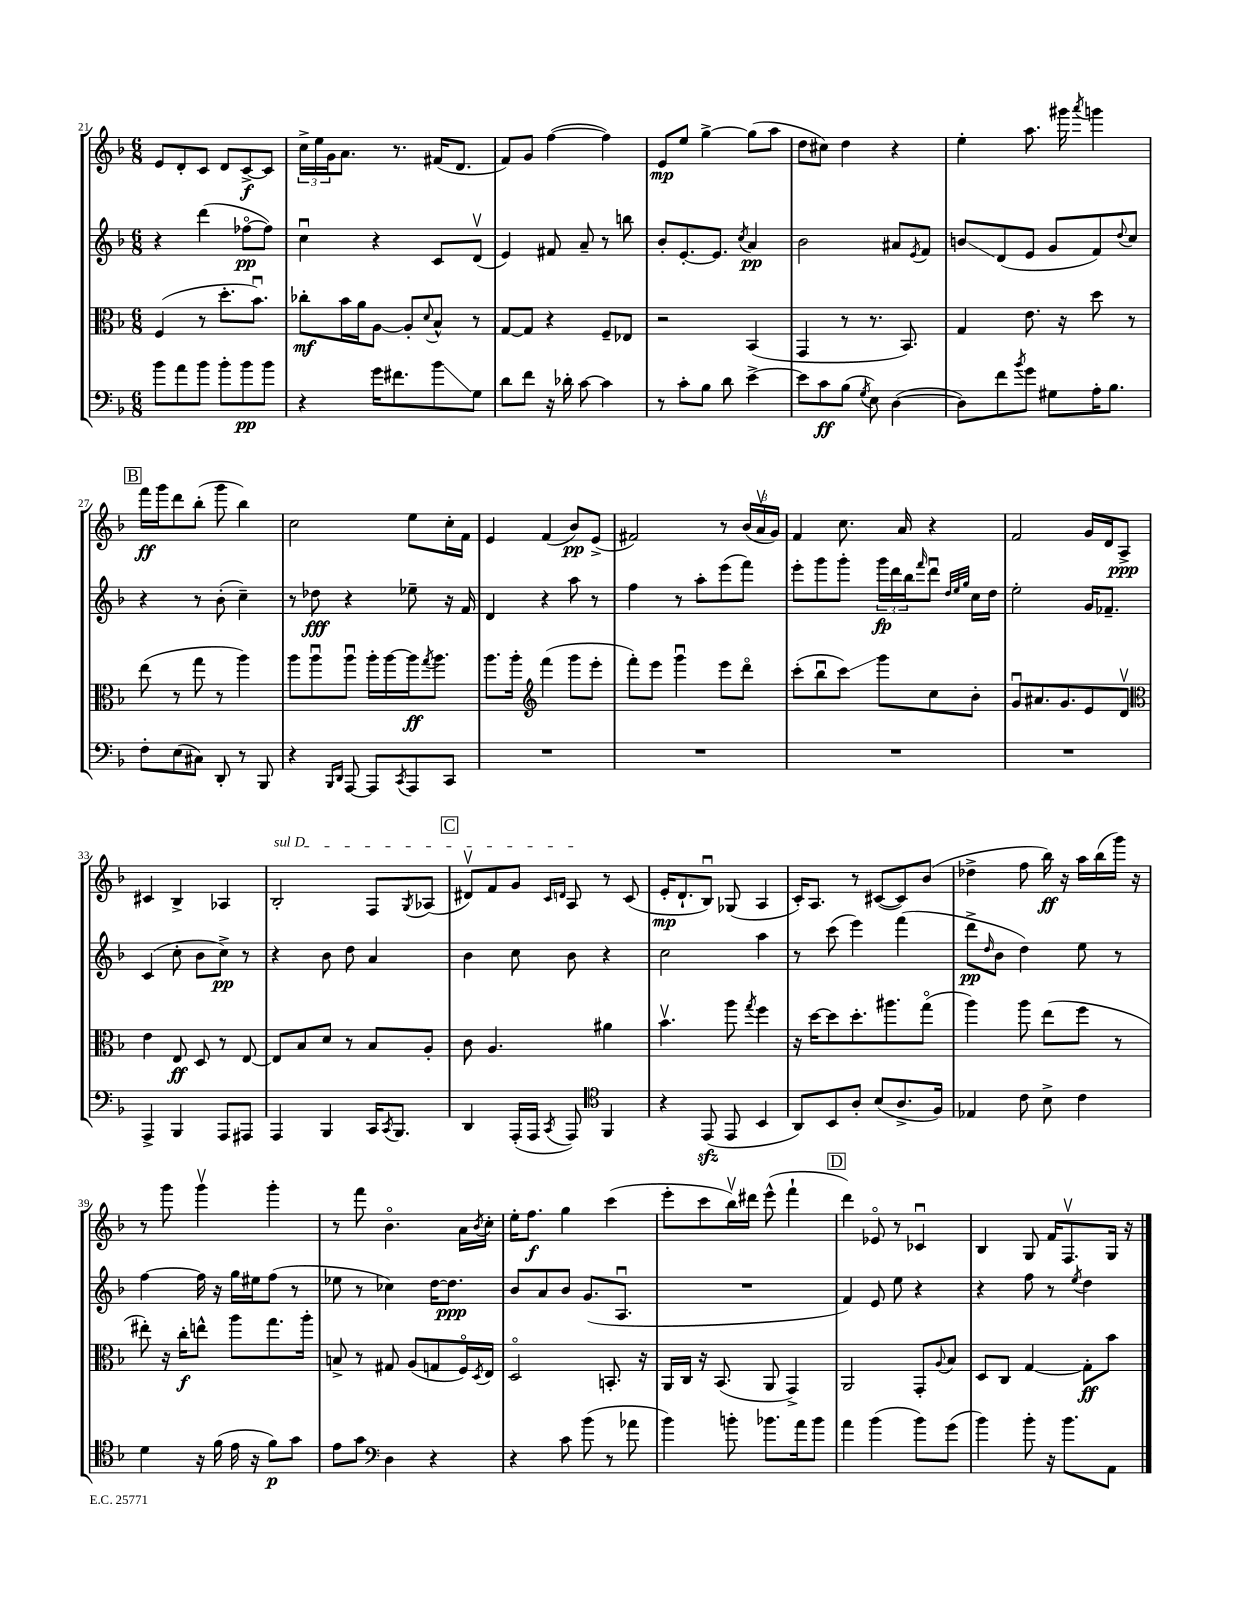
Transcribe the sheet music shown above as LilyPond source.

<<
\new StaffGroup <<
\new Staff = "s0" {
    \clef treble \key f \major \numericTimeSignature \time 6/8
    e'8 d'8-. c'8 d'8 c'8~->\f c'8 |
    \tuplet 3/2 { c''16-> e''16 g'16 } a'8. r8. fis'16( d'8. |
    f'8) g'8 f''4~( f''4) |
    e'8\mp e''8 g''4~-> g''8( a''8 |
    d''8 cis''8) d''4 r4 |
    e''4-. a''8. gis'''16 \acciaccatura { a'''8 } g'''4 |
    \mark \markup { \box "B" } f'''16\ff g'''16 d'''8 bes''8-.( g'''8 bes''4) |
    c''2 e''8 c''16-. f'16 |
    e'4 f'4( bes'8\pp) e'8->( |
    fis'2) r8 \tuplet 3/2 { bes'16( a'16\upbow g'16) } |
    f'4 c''8. a'16 r4 |
    f'2 g'16 d'16 a8->\ppp |
    cis'4 bes4-> aes4 |
    \once \override TextSpanner.bound-details.left.text = \markup { \italic "sul D" } bes2-.\startTextSpan f8 \acciaccatura { g8 } aes8( |
    \mark \markup { \box "C" } dis'8\upbow) f'8 g'8 \grace { c'16 d'16 } a8\stopTextSpan r8 c'8( |
    e'16-.\mp d'8.-! bes8\downbow) ges8( a4 |
    c'16-.) a8. r8 cis'8~( cis'8) bes'8( |
    des''4-> f''8 bes''16\ff) r16 a''16 bes''16( g'''16) r16 |
    r8 g'''8 g'''4\upbow g'''4-. |
    r8 f'''8 bes'4.\flageolet a'16 \acciaccatura { bes'8 } c''16-. |
    e''16-. f''8.\f g''4 c'''4( |
    e'''8-. c'''8 bes''16\upbow) dis'''16 e'''8-^( f'''4-! |
    \mark \markup { \box "D" } d'''4) ees'8\flageolet r8 ces'4\downbow |
    bes4 g8 f'16 f8.\upbow g16 r16 \bar "|." |
}
\new Staff = "s1" {
    \clef treble \key f \major \numericTimeSignature \time 6/8
    r4 d'''4( fes''8~\flageolet\pp fes''8) |
    c''4\downbow r4 c'8 d'8\upbow( |
    e'4) fis'8 a'8-- r8 b''8 |
    bes'8-. e'8.~-. e'8. \acciaccatura { c''8 } a'4\pp |
    bes'2 ais'8 \acciaccatura { e'8 } f'8 |
    b'8\glissando d'8( e'8 g'8 f'8) \appoggiatura { d''8 } c''8 |
    \mark \markup { \box "B" } r4 r8 bes'8-.( c''4--) |
    r8 des''8\fff r4 ees''8-- r16 f'16 |
    d'4 r4 a''8 r8 |
    f''4 r8 a''8-. e'''8( f'''8) |
    e'''8-. g'''8 g'''8-. \tuplet 3/2 { g'''16\fp d'''16 bes''16 } \grace { f'''16 } d'''8\downbow \grace { d''32 e''32 g''32 } c''16 d''16 |
    e''2-. g'16 fes'8.-- |
    c'4( c''8-. bes'8 c''8->\pp) r8 |
    r4 bes'8 d''8 a'4 |
    \mark \markup { \box "C" } bes'4 c''8 bes'8 r4 |
    c''2 a''4 |
    r8 c'''8( e'''4) f'''4( |
    d'''8->\pp \grace { d''16 } bes'8 d''4) e''8 r8 |
    f''4~ f''16 r16 g''16 eis''16 f''8( r8 |
    ees''8 r8 ces''4) d''16~ d''8.\ppp |
    bes'8 a'8 bes'8 g'8.( a8.\downbow |
    R2. |
    \mark \markup { \box "D" } f'4) e'8 e''8 r4 |
    r4 f''8 r8 \acciaccatura { e''8 } d''4 \bar "|." |
}
\new Staff = "s2" {
    \clef alto \key f \major \numericTimeSignature \time 6/8
    f4( r8 d''8.-. bes'8.\downbow) |
    ces''8-.\mf bes'16 a'16 a8~ a8-. \appoggiatura { d'8 } bes8-^ r8 |
    g8~ g8 r4 f8-- ees8 |
    r2 bes,4( |
    g,4 r8 r8. bes,8.) |
    g4 e'8. r16 d''8 r8 |
    \mark \markup { \box "B" } e''8( r8 g''8 r8 a''4) |
    a''8 a''8\downbow a''8\downbow a''16-. a''16~ a''16\ff \acciaccatura { g''8 } a''8. |
    a''8. a''16-. \clef treble f'''4( g'''8 e'''8-. |
    f'''8-.) e'''8 g'''4\downbow e'''8 d'''8\flageolet |
    c'''8-.( bes''8\downbow c'''8\glissando) g'''8 c''8 bes'8-. |
    g'8\downbow ais'8. g'8. e'8 d'8\upbow |
    \clef alto e'4 e8\ff d8 r8 e8~ |
    e8 bes8 d'8 r8 bes8 a8-. |
    \mark \markup { \box "C" } c'8 a4. ais'4 |
    bes'4.\upbow a''8 \acciaccatura { g''8 } f''4 |
    r16 d''16~ d''8 d''8.-. ais''8. g''8\flageolet( |
    a''4) a''8 e''8( f''8 r8 |
    eis''8-.) r16 c''16-.\f e''8-^ a''8 g''8. a''16-. |
    b8-> r8 gis8 a8( g8 f16\flageolet) \acciaccatura { d8 } e16 |
    d2\flageolet b,8.-. r16 |
    a,16 c16 r16 bes,8.( a,8 g,4->) |
    \mark \markup { \box "D" } a,2 g,8-. \appoggiatura { a8 } bes8 |
    d8 c8 g4~ g8-.\ff bes'8 \bar "|." |
}
\new Staff = "s3" {
    \clef bass \key f \major \numericTimeSignature \time 6/8
    bes'8 a'8 bes'8 bes'8-. bes'8\pp bes'8 |
    r4 g'16 fis'8. bes'8\glissando g8 |
    d'8 f'8 r16 des'16-. c'8~ c'4 |
    r8 c'8-. bes8 d'8 e'4~-> |
    e'8 c'8\ff bes8( \acciaccatura { g8 } e8) d4~( |
    d8) f'8 \acciaccatura { bes'8 } g'8 gis8 a16-. bes8. |
    \mark \markup { \box "B" } f8-. e8( cis8) d,8-. r8 bes,,8 |
    r4 \grace { bes,,16 d,16 } a,,8~ a,,8 \acciaccatura { c,8 } a,,8 c,8 |
    R2. |
    R2. |
    R2. |
    R2. |
    a,,4-> bes,,4 a,,8 ais,,8 |
    a,,4 bes,,4 c,16 \acciaccatura { c,8 } bes,,8. |
    \mark \markup { \box "C" } d,4 a,,16-.( a,,16 \acciaccatura { c,8 } a,,8) \clef tenor f,4 |
    r4 e,8\sfz( e,8 bes,4 |
    a,8) bes,8 a8-. bes8( a8.-> f16) |
    ees4 c'8 bes8-> c'4 |
    d'4 r16 f'16( e'16 r16 f'8\p) g'8 |
    e'8 g'8 \clef bass d4 r4 |
    r4 c'8 bes'8( r8 aes'8 |
    bes'4) b'8-. bes'8. a'16 bes'8 |
    \mark \markup { \box "D" } a'4 bes'4( bes'8) g'8( |
    bes'4) bes'8-. r16 bes'8. a,8 \bar "|." |
}
>>
>>
\layout { \context { \Score currentBarNumber = #21 } }
